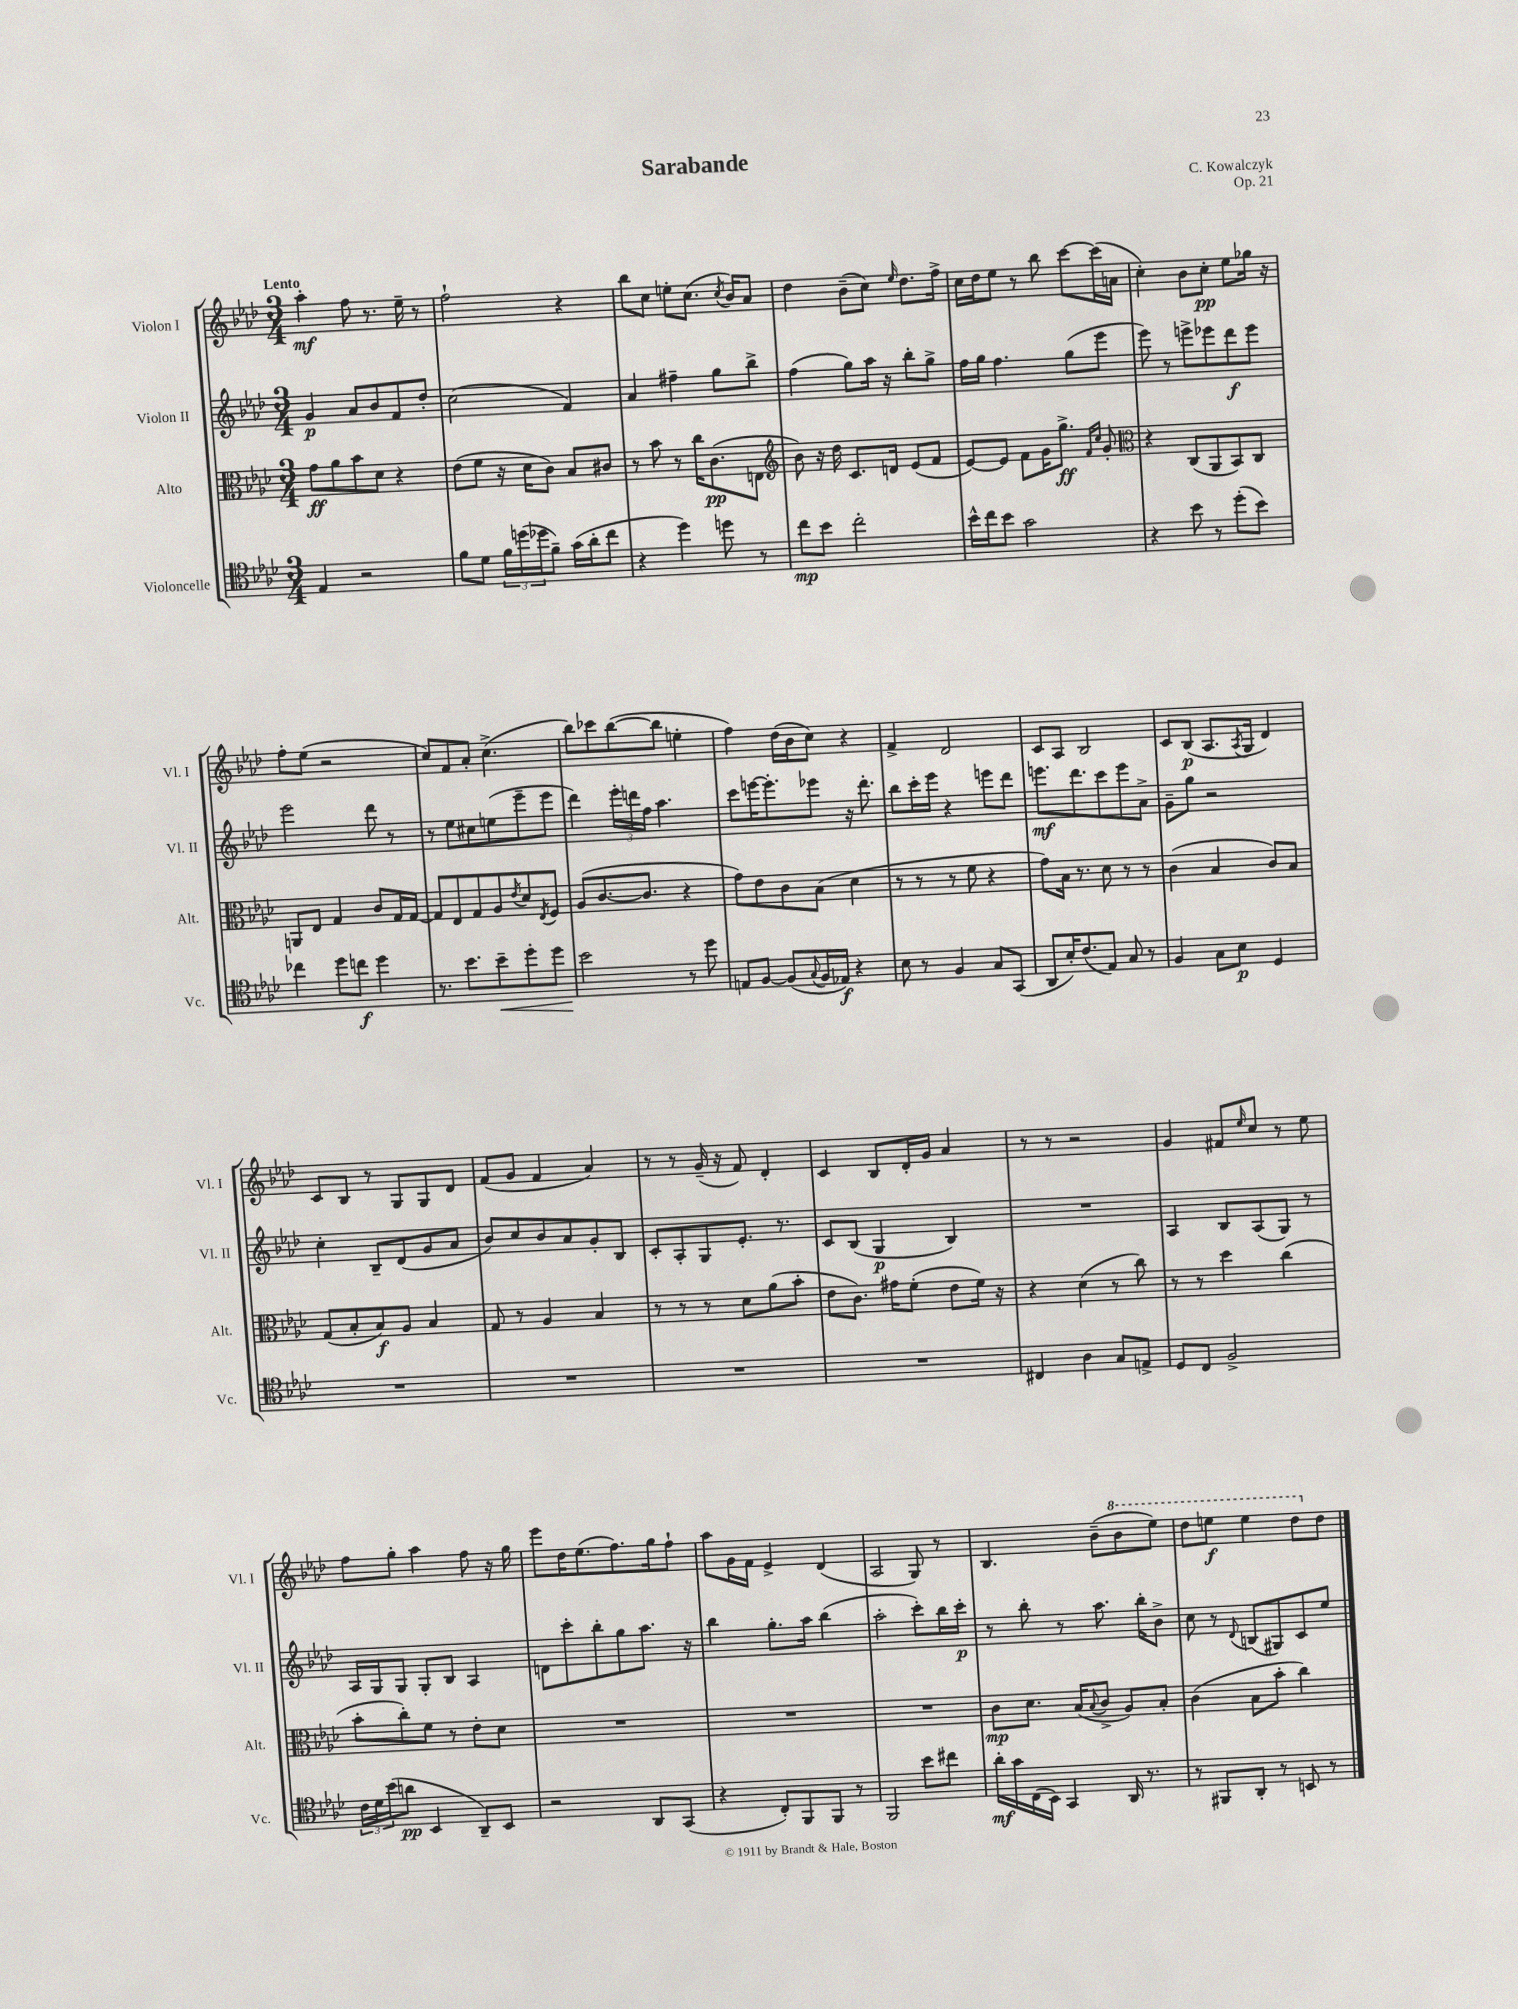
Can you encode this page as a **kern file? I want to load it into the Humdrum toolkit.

**kern	**kern	**kern	**kern
*staff4	*staff3	*staff2	*staff1
*clefC4	*clefC3	*clefG2	*clefG2
*k[b-e-a-d-]	*k[b-e-a-d-]	*k[b-e-a-d-]	*k[b-e-a-d-]
*M3/4	*M3/4	*M3/4	*M3/4
4E-	8g	4g	4aa-'
.	8a-	.	.
2r	8b-	8a-	8ff
.	8d-	8b-	8.r
.	4r	8f	.
.	.	.	16ee-~
.	.	8dd-'	8r
=	=	=	=
8f	(8e-	(2cc	2ff`
8d-	8f	.	.
24f	16r	.	.
(24dd	.	.	.
.	16d-	.	.
24dd-	.	.	.
8f~)	8c)	.	.
(16g	8B-	4f)	4r
16a-'	.	.	.
8cc	8c#	.	.
=	=	=	=
4r	8r	4a-	8bb-
.	8b-	.	8cc
4dd-)	8r	4ff#~	8ee'
.	16cc	.	(8.cc
.	(8.c	.	.
8dd	.	8gg	.
.	.	.	8qcc
.	.	.	16b-)
8r	8E	8bb-^	8a-
=	=	=	=
*	*clefG2	*	*
8cc	8b-)	(4ff	4dd-
8b-	16r	.	.
.	16dd-	.	.
2cc'	8.c	8gg)	(8b-~
.	.	16aa-	8cc)
.	16d	16r	.
.	.	.	16qqee-
.	(8e-	8bb-'	8.dd-
.	8f	8gg^	.
.	.	.	16ff^
=	=	=	=
16b-^^	[8e-)	16ff	16cc
16cc	.	16gg	16dd-
8b-	8e-]	4.ff	8ee-
2g	8f	.	8r
.	16g	.	8bb-
.	8.gg^	.	.
.	.	(8gg	[8ccc
.	16qqf	.	.
.	16qqcc	.	.
.	8g'	8eee-	(16ccc]
.	.	.	16a
=	=	=	=
*	*clefC3	*	*
4r	4r	8eee-)	4cc')
.	.	8r	.
8b-	(8C	8eee^	8b-
8r	8AA-	8eee-	8cc'
(8dd-'	8BB-)	8ddd-	8ee-
8b-)	8C	8eee-	16gg-
.	.	.	16r
=	=	=	=
4cc-	8AA	2eee-	8ff'
.	8E-	.	(8ee-
8dd-	4G	.	2r
8cc	.	.	.
4dd-	8c	8ddd-	.
.	16G	8r	.
.	[16G	.	.
=	=	=	=
8.r	8G]	8r	8cc)
.	8E-	8ee-	8f
8.b-	.	.	.
.	8G	8cc#	8a-'
8b-~	8A-	(8ee	(4.cc^
.	8qe-	.	.
8dd-'	8d-	8eee-~	.
.	8qE-	.	.
8dd-	8F	8eee-	.
=	=	=	=
2b-	(8A-	4ddd-)	8bb-)
.	[8.c	.	8ccc-
.	.	24eee-'	([8bb-
.	.	24ddd	.
.	8.c]	.	.
.	.	24ff	.
.	.	4.aa-	8bb-]
8r	4r	.	4ee'
8dd-	.	.	.
=	=	=	=
8E	8g)	8ccc	4ff)
[8F	8e-	[16eee	.
.	.	8.eee']	.
(8F]	8c	.	(16dd-
.	.	.	16b-
8qqG	.	.	.
16F	(8B-	8eee-	8cc)
16E-)	.	.	.
4r	4d-	16r	4r
.	.	8.ddd-'	.
=	=	=	=
8B-	8r	8bb-	4f^
8r	8r	16ccc'	.
.	.	16eee-	.
4F	8r	4r	2d-
.	8f	.	.
8G	4r	8eee	.
(8GG	.	8ddd-	.
=	=	=	=
8AA-	8g)	8.eee	8c
16B-')	16B-	.	8A-
(8.c	8.r	8.ddd-	.
.	.	.	2B-
8E-)	8d-	8ccc	.
8G	8r	8eee	.
8r	8r	8a-^	.
=	=	=	=
4F	(4c	8g~	8c
.	.	8gg	(8B-
8G	4B-	2r	8.A-
8B-	.	.	.
.	.	.	8qA-
.	.	.	16G
4D-	8c)	.	4d-)
.	8B-	.	.
=	=	=	=
2.r	(8G	4cc'	8c
.	8B-'	.	8B-
.	8B-)	8B-~	8r
.	8A-	(8d-	8G
.	4B-	8g	8G
.	.	8a-	8d-
=	=	=	=
2.r	8G	8b-)	(8f
.	8r	8cc	8g
.	4A-	8b-	4f
.	.	8a-	.
.	4B-	8g'	4a-)
.	.	8B-	.
=	=	=	=
2.r	8r	8c'	8r
.	8r	8A-'	8r
.	8r	8G	(16g~
.	.	.	16r
.	8d-	8.e-'	8f)
.	(8a-	.	4d-'
.	.	8.r	.
.	8b-'	.	.
=	=	=	=
2.r	8e-	8c	4c
.	8.c)	(8B-	.
.	.	4G	8B-
.	16g#	.	.
.	(8f'	.	16d-'
.	.	.	16g
.	8e-	4B-)	4a-
.	16f)	.	.
.	16r	.	.
=	=	=	=
4C#	4r	2.r	8r
.	.	.	8r
4A-	(4d-	.	2r
8G	8r	.	.
8E^	8cc)	.	.
=	=	=	=
8D-	8r	4A-	4g
8C	8r	.	.
2F^	4dd-	8B-	8f#
.	.	.	16qqee-
.	.	(8A-	8cc
.	(4cc	8G)	8r
.	.	8r	8ee-
=	=	=	=
24c	8b-'	16A-	8ff
24d-	.	.	.
.	.	16G	.
(24b-	.	.	.
8a	8cc')	8G	8gg'
4BB-	8f	8G'	4aa-
.	8r	8B-	.
8AA-~)	8e-'	4A-	8ff
8BB-	8d-	.	16r
.	.	.	16gg
=	=	=	=
2r	2.r	8d	8eee-
.	.	8ccc'	16dd-
.	.	.	(8.ee-
.	.	8bb-'	.
.	.	8gg	8.ff)
8AA-	.	8.aa-	.
.	.	.	16gg
(8GG	.	.	8ff`
.	.	16r	.
=	=	=	=
4r	2.r	4bb-	8aa-
.	.	.	16g
.	.	.	16f
8C')	.	8.gg'	4e-^
8FF	.	.	.
.	.	16aa-	.
8FF	.	(4bb-	(4d-
8r	.	.	.
=	=	=	=
2FF	2.r	2aa-'	2A-
8b-	.	8ccc')	8G)
8cc#	.	16bb-	8r
.	.	16ccc'	.
=	=	=	=
16a-'	8c	8r	4.B-
16g	.	.	.
(16C	8.d-	8bb-'	.
16BB-)	.	.	.
4GG	.	8r	.
.	(16B-	.	.
.	8qqB-	.	.
.	8c^	8.aa-	(8b-~
16AA-	8A-)	.	8bb-
8.r	.	16bb-'	.
.	8B-'	8b-^	8eee-)
=	=	=	=
8r	(4c	8cc	8ddd-
8FF#	.	8r	8eee
.	.	8qqd-	.
8AA-'	8B-	(8B	4eee
8r	8b-'	8G#)	.
8BB	4cc)	8c	8ddd-
8r	.	8ee-	8dd-
==	==	==	==
*-	*-	*-	*-
